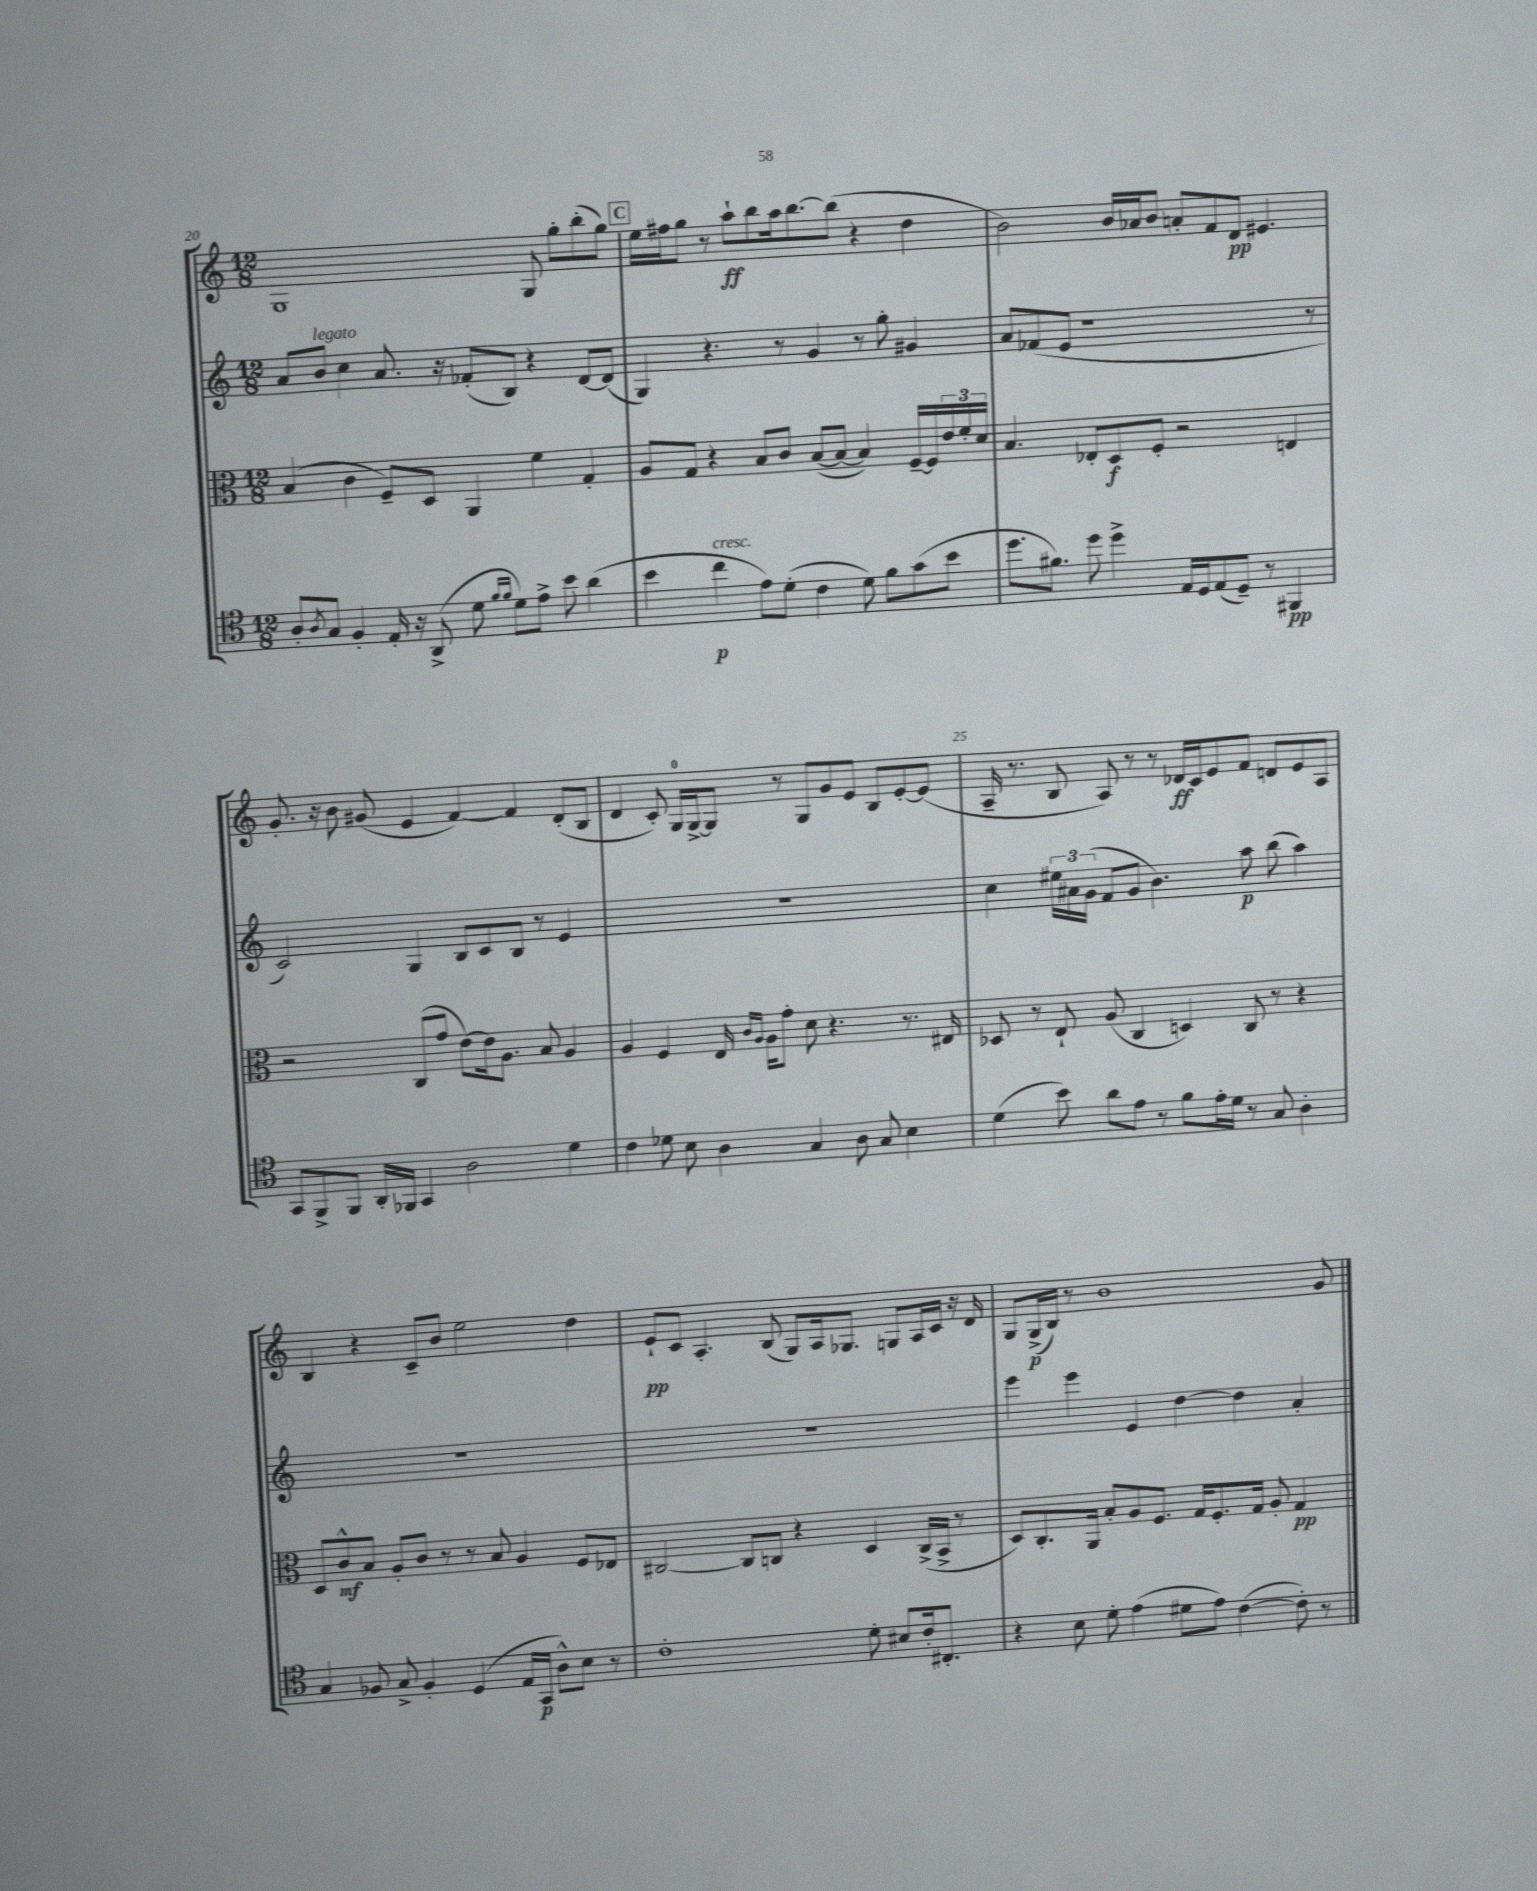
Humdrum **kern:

**kern	**dynam	**kern	**dynam	**kern	**dynam	**kern	**dynam
*part4	*part4	*part3	*part3	*part2	*part2	*part1	*part1
*staff4	*staff4	*staff3	*staff3	*staff2	*staff2	*staff1	*staff1
*clefC4	*	*clefC3	*	*clefG2	*	*clefG2	*
*k[]	*	*k[]	*	*k[]	*	*k[]	*
*M12/8	*	*M12/8	*	*M12/8	*	*M12/8	*
=20	=20	=20	=20	=20	=20	=20	=20
8A'/L	.	(4B/	.	8a/L	.	1G	.
8qA/	.	.	.	.	.	.	.
!	!	!	!	!LO:TX:a:i:t=legato	!	!	!
8G/J	.	.	.	8b/J	.	.	.
4F'/	.	4c\	.	4cc\	.	.	.
16E'/	.	8F~/L)	.	8.a/	.	.	.
16r	.	.	.	.	.	.	.
(8AA^/	.	8D/J	.	.	.	.	.
.	.	.	.	16r	.	.	.
8d\	.	4AA/	.	(8f-X'/L	.	.	.
16qqf/LL	.	.	.	.	.	.	.
16qqf/JJ	.	.	.	.	.	.	.
8d\L)	.	.	.	8B/J)	.	.	.
8e^\J	.	4f\	.	4r	.	8G/	.
8b\	.	.	.	.	.	8gg'\L	.
(4a\	.	4G'/	.	[8d/L	.	(8bb'\	.
.	.	.	.	(8d/J]	.	8gg\J)	.
!!LO:REH:place=s1:t=C
=21	=21	=21	=21	=21	=21	=21	=21
4b\	.	8A/L	.	4G/)	.	16ee\LL	.
.	.	.	.	.	.	16ff#X\J	.
.	.	8G/J	.	.	.	8gg\J	.
!LO:TX:a:i:t=cresc.	!	!	!	!	!	!	!
4cc\	p	4r	.	4.r	.	8r	.
.	.	.	.	.	.	8aa`\L	ff
8e\L)	.	8B/L	.	.	.	8bb\	.
(8d'\J	.	8c/J	.	8r	.	16aa\k	.
.	.	.	.	.	.	[8.bb\	.
4c\	.	([8B/L	.	4g/	.	.	.
.	.	8B/J_	.	.	.	(8bb\J]	.
8d\)	.	4B/])	.	8r	.	4r	.
8f\L	.	.	.	8gg'\	.	.	.
(8g\	.	[16F~/LL	.	4g#X/	.	4dd\	.
.	.	16F/]	.	.	.	.	.
8b\J	.	24e/	.	.	.	.	.
.	.	24f'/	.	.	.	.	.
.	.	24d/JJ	.	.	.	.	.
=22	=22	=22	=22	=22	=22	=22	=22
8.dd\L	.	4.B/	.	8a/L	.	2b\)	.
.	.	.	.	(8f-X/	.	.	.
8.f#X\J)	.	.	.	.	.	.	.
.	.	.	.	8e/J	.	.	.
8dd\	.	8E-X'/L	.	1r	.	.	.
4dd^\	.	8D/	f	.	.	16b/LL	.
.	.	.	.	.	.	16a-X/J	.
.	.	8F'/J	.	.	.	8b/J	.
16E/LL	.	2r	.	.	.	8an'/L	.
16D/J	.	.	.	.	.	.	.
(8E/	.	.	.	.	.	8f/	.
8D~/J)	.	.	.	.	.	8d/J	pp
8r	.	.	.	.	.	4.e#X/	.
4FF#X/	pp	4En/	.	.	.	.	.
.	.	.	.	8r	.	.	.
!!LO:LB:g=z
=23	=23	=23	=23	=23	=23	=23	=23
8GG/L	.	2r	.	2c/)	.	8.g'/	.
8FF^/	.	.	.	.	.	.	.
.	.	.	.	.	.	16r	.
8FF/J	.	.	.	.	.	8b\	.
16AA'/LL	.	.	.	.	.	(8g#X/	.
16FF-X/JJ	.	.	.	.	.	.	.
4GG/	.	(8C/L	.	4G/	.	4e/	.
.	.	8g/J	.	.	.	.	.
2A\	.	[8e\L)	.	8B/L	.	[4f/)	.
.	.	16e\k]	.	8c/	.	.	.
.	.	8.A\J	.	.	.	.	.
.	.	.	.	8B/J	.	4f/]	.
.	.	8B/	.	8r	.	.	.
4d\	.	4A/	.	4e/	.	(8d'/L	.
.	.	.	.	.	.	8B/J	.
=24	=24	=24	=24	=24	=24	=24	=24
4c\	.	4A/	.	1.r	.	4d/	.
8d-X\	.	4F/	.	.	.	8c'/)	.
8B\	.	.	.	.	.	16G/LL	.
.	.	.	.	.	.	[16G^/J	.
4A\	.	16E/	.	.	.	8G/J]	.
.	.	16qqc/LL	.	.	.	.	.
.	.	16qqA/JJ	.	.	.	.	.
.	.	16A\KL	.	.	.	.	.
.	.	8g'\J	.	.	.	8r	.
4G/	.	8d\	.	.	.	8G/L	.
.	.	4.r	.	.	.	8g/	.
8A\	.	.	.	.	.	8e/J	.
8G/	.	.	.	.	.	8B/L	.
4B\	.	8.r	.	.	.	[8e'/	.
.	.	.	.	.	.	(8e/J]	.
.	.	16E#X/	.	.	.	.	.
=25	=25	=25	=25	=25	=25	=25	=25
(4d\	.	8D-X/	.	4cc\	.	16A~/	.
.	.	.	.	.	.	8.r	.
.	.	8r	.	.	.	.	.
8b\)	.	8E`/	.	24ee#X\LL	.	8B/	.
.	.	.	.	24a#X\	.	.	.
.	.	.	.	(24g\JJ	.	.	.
8a\L	.	(8A/	.	8f/L	.	8A/)	.
8e\J	.	4C/	.	8g/J	.	8r	.
8r	.	.	.	4.b\)	.	8r	.
8f\L	.	4Dn/)	.	.	.	16d-X/LL	ff
.	.	.	.	.	.	16c/J	.
16e'\L	.	.	.	.	.	8e/	.
16d\JJ	.	.	.	.	.	.	.
8r	.	8C/	.	8aa\	p	8f/J	.
8G/	.	8r	.	(8bb\	.	8dn/L	.
4A'\	.	4r	.	4aa\)	.	8e/	.
.	.	.	.	.	.	8A/J	.
!!LO:LB:g=z
=26	=26	=26	=26	=26	=26	=26	=26
4G/	.	8D/L	.	1.r	.	4B/	.
.	.	8c^^/	mf	.	.	.	.
8F-X/	.	8B/J	.	.	.	4r	.
8G^/	.	8A'/L	.	.	.	.	.
4F-'/	.	8c/J	.	.	.	8c~/L	.
.	.	8r	.	.	.	8b/J	.
(4D/	.	8r	.	.	.	2ee\	.
.	.	8B/	.	.	.	.	.
16E/LL	.	4A/	.	.	.	.	.
16GG/JJ	p	.	.	.	.	.	.
8A^^\L)	.	.	.	.	.	.	.
8B\J	.	8F/L	.	.	.	4dd\	.
8r	.	8E-X/J	.	.	.	.	.
=27	=27	=27	=27	=27	=27	=27	=27
1c'	.	[2C#X/	.	1.r	.	8e`/L	pp
.	.	.	.	.	.	8c/J	.
.	.	.	.	.	.	4.A'/	.
.	.	8C#/L]	.	.	.	.	.
.	.	8Cn/J	.	.	.	(8B/	.
.	.	4r	.	.	.	8G/L)	.
.	.	.	.	.	.	16A/k	.
.	.	.	.	.	.	8.G-X/J	.
8d'\	.	4D/	.	.	.	.	.
8B#X/L	.	.	.	.	.	8Gn/L	.
16c'/k	.	(16C^/LL	.	.	.	16A/L	.
8.C#X'/J	.	16BB^/JJ	.	.	.	16c/JJ	.
.	.	8r	.	.	.	16r	.
.	.	.	.	.	.	16d/	.
=28	=28	=28	=28	=28	=28	=28	=28
4r	.	8D/L)	.	4eee\	.	8G/L	.
.	.	8.C'/	.	.	.	(16G^/L	p
.	.	.	.	.	.	16B/JJ)	.
8B\	.	.	.	4eee\	.	8r	.
.	.	16AA/Jk	.	.	.	.	.
8d'\	.	8B'/L	.	.	.	1b	.
(4e\	.	8A/	.	4e/	.	.	.
.	.	8.F/J	.	.	.	.	.
8d#X\L	.	.	.	[4dd\	.	.	.
.	.	16G/KL	.	.	.	.	.
8e\J)	.	8.F'/	.	.	.	.	.
([4c\	.	.	.	4dd\]	.	.	.
.	.	16G/Jk	.	.	.	.	.
.	.	8A'/	.	.	.	.	.
8c'\])	.	4G/	pp	4a'/	.	.	.
8r	.	.	.	.	.	8g/	.
==	==	==	==	==	==	==	==
*-	*-	*-	*-	*-	*-	*-	*-
